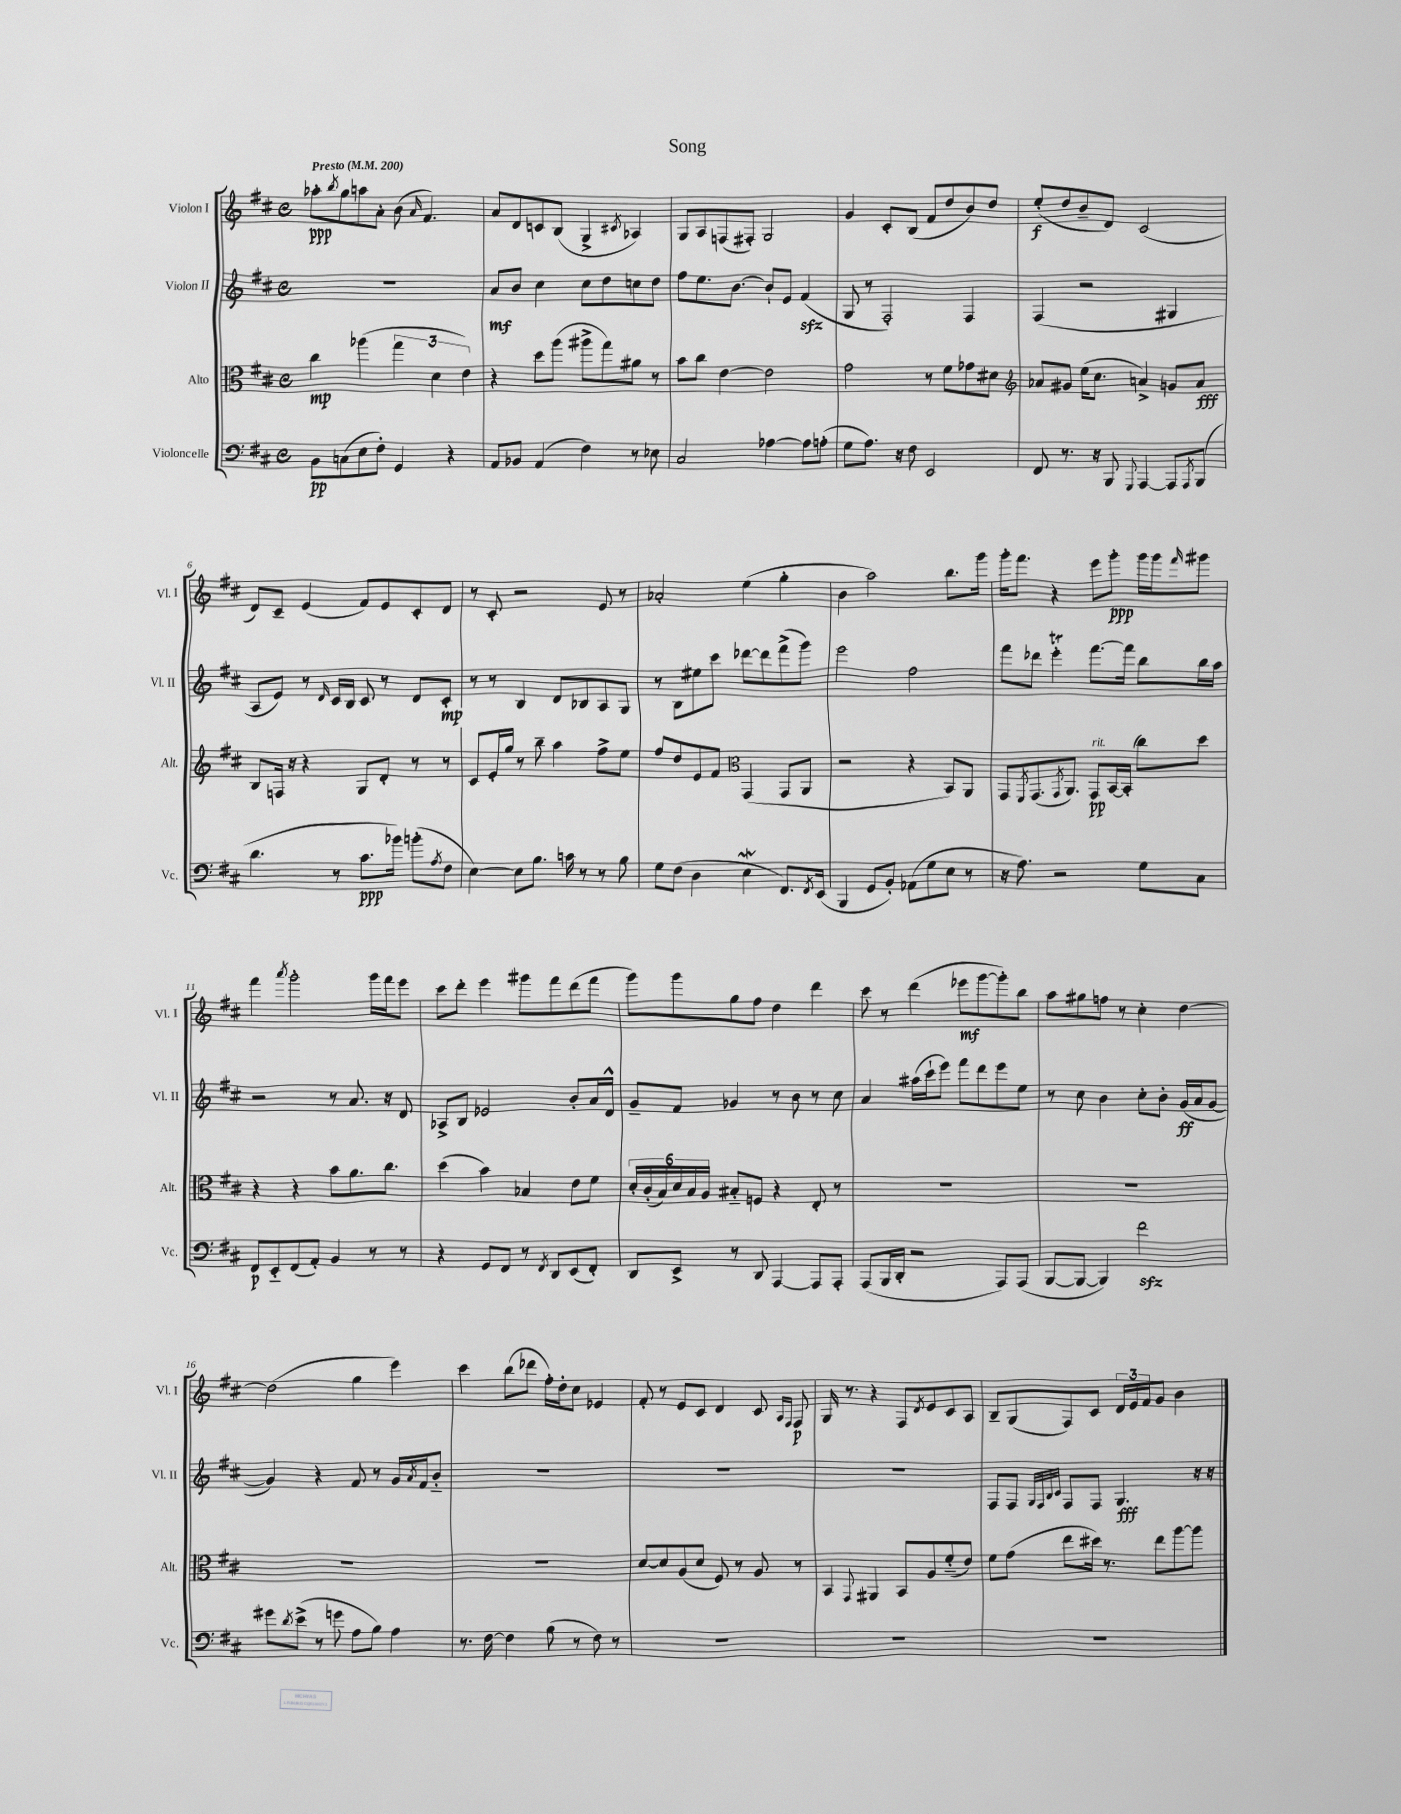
\header { title = "Song" }
<<
\new StaffGroup <<
\new Staff = "s0" \with { instrumentName = "Violon I" shortInstrumentName = "Vl. I" } {
    \clef treble \key d \major \defaultTimeSignature \time 4/4 \tempo "Presto" 4 = 200
    aes''8-.\ppp \acciaccatura { b''8 } g''8 a''8 a'8-. b'8( \grace { a'16 } fis'4.) |
    a'8 d'8 c'8 b8( g4-> \acciaccatura { cis'8 } aes4) |
    g8 a8 f8( fis8-.) g2 |
    g'4 cis'8-. b8( fis'8 d''8 b'8) d''8 |
    e''8-.\f( d''8 b'8-- d'8) cis'2( |
    d'8) cis'8-- e'4( fis'8) e'8 cis'8-. d'8 |
    r8 cis'8-. r2 e'8 r8 |
    aes'2-. e''4( g''4-. |
    b'4 a''2) b''8. g'''16 |
    g'''16-. fis'''8. r4 e'''8 g'''8-.\ppp g'''16 g'''16 \grace { fis'''16 } gis'''8 |
    fis'''4 \acciaccatura { a'''8 } g'''2-. g'''16 fis'''16 e'''8 |
    cis'''8 d'''8-. e'''4 gis'''8 fis'''8 d'''8( fis'''8 |
    g'''8) g'''8 g''8 fis''8 d''4 d'''4 |
    cis'''8 r8 d'''4( ees'''8\mf g'''8~ g'''8-.) b''8 |
    a''8 gis''8 f''8 r8 cis''4-. d''4~ |
    d''2( g''4 e'''4) |
    cis'''4 b''8( des'''8 fis''16-.) d''16-. cis''8 ees'4 |
    fis'8-. r8 e'8 cis'8 d'4 cis'8 \grace { a16 fis16 } fis8\p |
    g16 r8. r4 fis8 \acciaccatura { d'8 } e'8 cis'8 a8 |
    b8-- g8( fis8) cis'8 \tuplet 3/2 { d'16 e'16 fis'16 } g'8 b'4 \bar "|." |
}
\new Staff = "s1" \with { instrumentName = "Violon II" shortInstrumentName = "Vl. II" } {
    \clef treble \key d \major \defaultTimeSignature \time 4/4
    R1 |
    a'8\mf b'8 cis''4 cis''8 d''8 c''8 d''8 |
    fis''8 e''8. b'8.~ b'8-! e'8 fis'4\sfz( |
    g8 r8 fis2-.) fis4 |
    fis4( r2 gis4 |
    a8 e'8) r8 \grace { d'16 } cis'16 b16 cis'8 r8 d'8 cis'8-.\mp |
    r8 r8 b4 d'8 bes8 a8 g8 |
    r8 b8 eis''8 cis'''8 des'''8~ des'''8 fis'''8->( g'''8) |
    e'''2 fis''2 |
    fis'''8 des'''8 e'''4-.\trill fis'''8.~ fis'''16 b''8 b''16 a''16 |
    r2 r8 a'8. r16 d'8 |
    aes8-> b8 ees'2 b'8-. a'16 d'16-^ |
    g'8-- fis'8 ges'4 r8 b'8 r8 cis''8 |
    a'4 ais''16( cis'''16-! e'''8) fis'''8 d'''8 e'''8 e''8 |
    r8 cis''8 b'4 cis''8-. b'8-. g'16\ff( a'16 g'8~ |
    g'4) r4 fis'8 r8 g'16 \acciaccatura { a'8 } fis'16 b'8-_ |
    R1 |
    R1 |
    R1 |
    fis8 fis8 \grace { g32 fis32 b32 cis'32 } fis8 fis8 g4.\fff r16 r16 \bar "|." |
}
\new Staff = "s2" \with { instrumentName = "Alto" shortInstrumentName = "Alt." } {
    \clef alto \key d \major \defaultTimeSignature \time 4/4
    cis''4\mp aes''4( \tuplet 3/2 { g''4 d'4 e'4) } |
    r4 d''8 a''8( ais''8-> g''8) ais'8 r8 |
    b'8 cis''8 e'4~ e'2 |
    g'2 r8 fis'8 ges'8 dis'8 |
    \clef treble aes'8 gis'8 e''16( cis''8. a'4->) g'8 a'8\fff |
    b8 f16 r16 r4 g8 d'8-. r8 r8 |
    cis'8 e'16-. g''16 r8 b''8-- a''4 fis''8-> e''8 |
    fis''8 d''8 e'8 fis'8 \clef alto g,4( g,8 a,8 |
    r2 r4 b,8) a,8 |
    g,8 \acciaccatura { fis,8 } g,8.( \acciaccatura { g,8 } a,8.) g,8\pp^\markup { \italic "rit." } b,16~ b,16-.( cis''8) d''8 |
    r4 r4 b'8 a'8. cis''8. |
    d''4( b'4) bes4 e'8 fis'8 |
    \tuplet 6/4 { d'16-. cis'16-.( b16) d'16 b16 a16 } bis8-_ f8 r4 e8-. r8 |
    R1 |
    R1 |
    R1 |
    R1 |
    d'8~ d'8 a8( d'8 fis8) r8 a8 r8 |
    b,4 \appoggiatura { g,8 } ais,4 b,8 a8 fis'8-_( e'8) |
    fis'8 g'8( e''8 dis''16) r8. e''8 a''8~ a''8 \bar "|." |
}
\new Staff = "s3" \with { instrumentName = "Violoncelle" shortInstrumentName = "Vc." } {
    \clef bass \key d \major \defaultTimeSignature \time 4/4
    b,8\pp c8( e8 fis8-.) g,4 r4 |
    a,8 bes,8 a,4( fis4) r8 ees8 |
    cis2 aes4~ aes8 a8-.( |
    g8 a8.) r16 fis8 e,2 |
    fis,8 r8. r16 b,,8 \appoggiatura { g,,8 } a,,4~ a,,8 \acciaccatura { a,,8 } b,,8( |
    d'4. r8 cis'8.\ppp bes'16) b'8-.( \acciaccatura { a8 } fis8 |
    e4~) e8 b8. c'16 r8 r8 b8 |
    g8 fis8( d4 e4\mordent fis,8.) \acciaccatura { fis,8 } e,16( |
    b,,4 g,8 b,8-.) aes,8( g8 e8 r8 |
    r16 a8.) r2 g8 cis8 |
    fis,8\p e,8-_ fis,8( a,8-.) b,4 r8 r8 |
    r4 g,8 fis,8 r8 \acciaccatura { fis,8 } d,8 e,8( fis,8-.) |
    d,8 e,8-> r8 d,8 a,,4~ a,,8 a,,8-. |
    a,,8( b,,16 d,16-. r2 a,,8) a,,8( |
    b,,8~ b,,8~ b,,4) fis'2\sfz |
    gis'8 \acciaccatura { d'8 } e'8->( r8 g'8 a8 b8) a4 |
    r8. fis16~ fis4 b8( r8 fis8) r8 |
    R1 |
    R1 |
    R1 \bar "|." |
}
>>
>>
